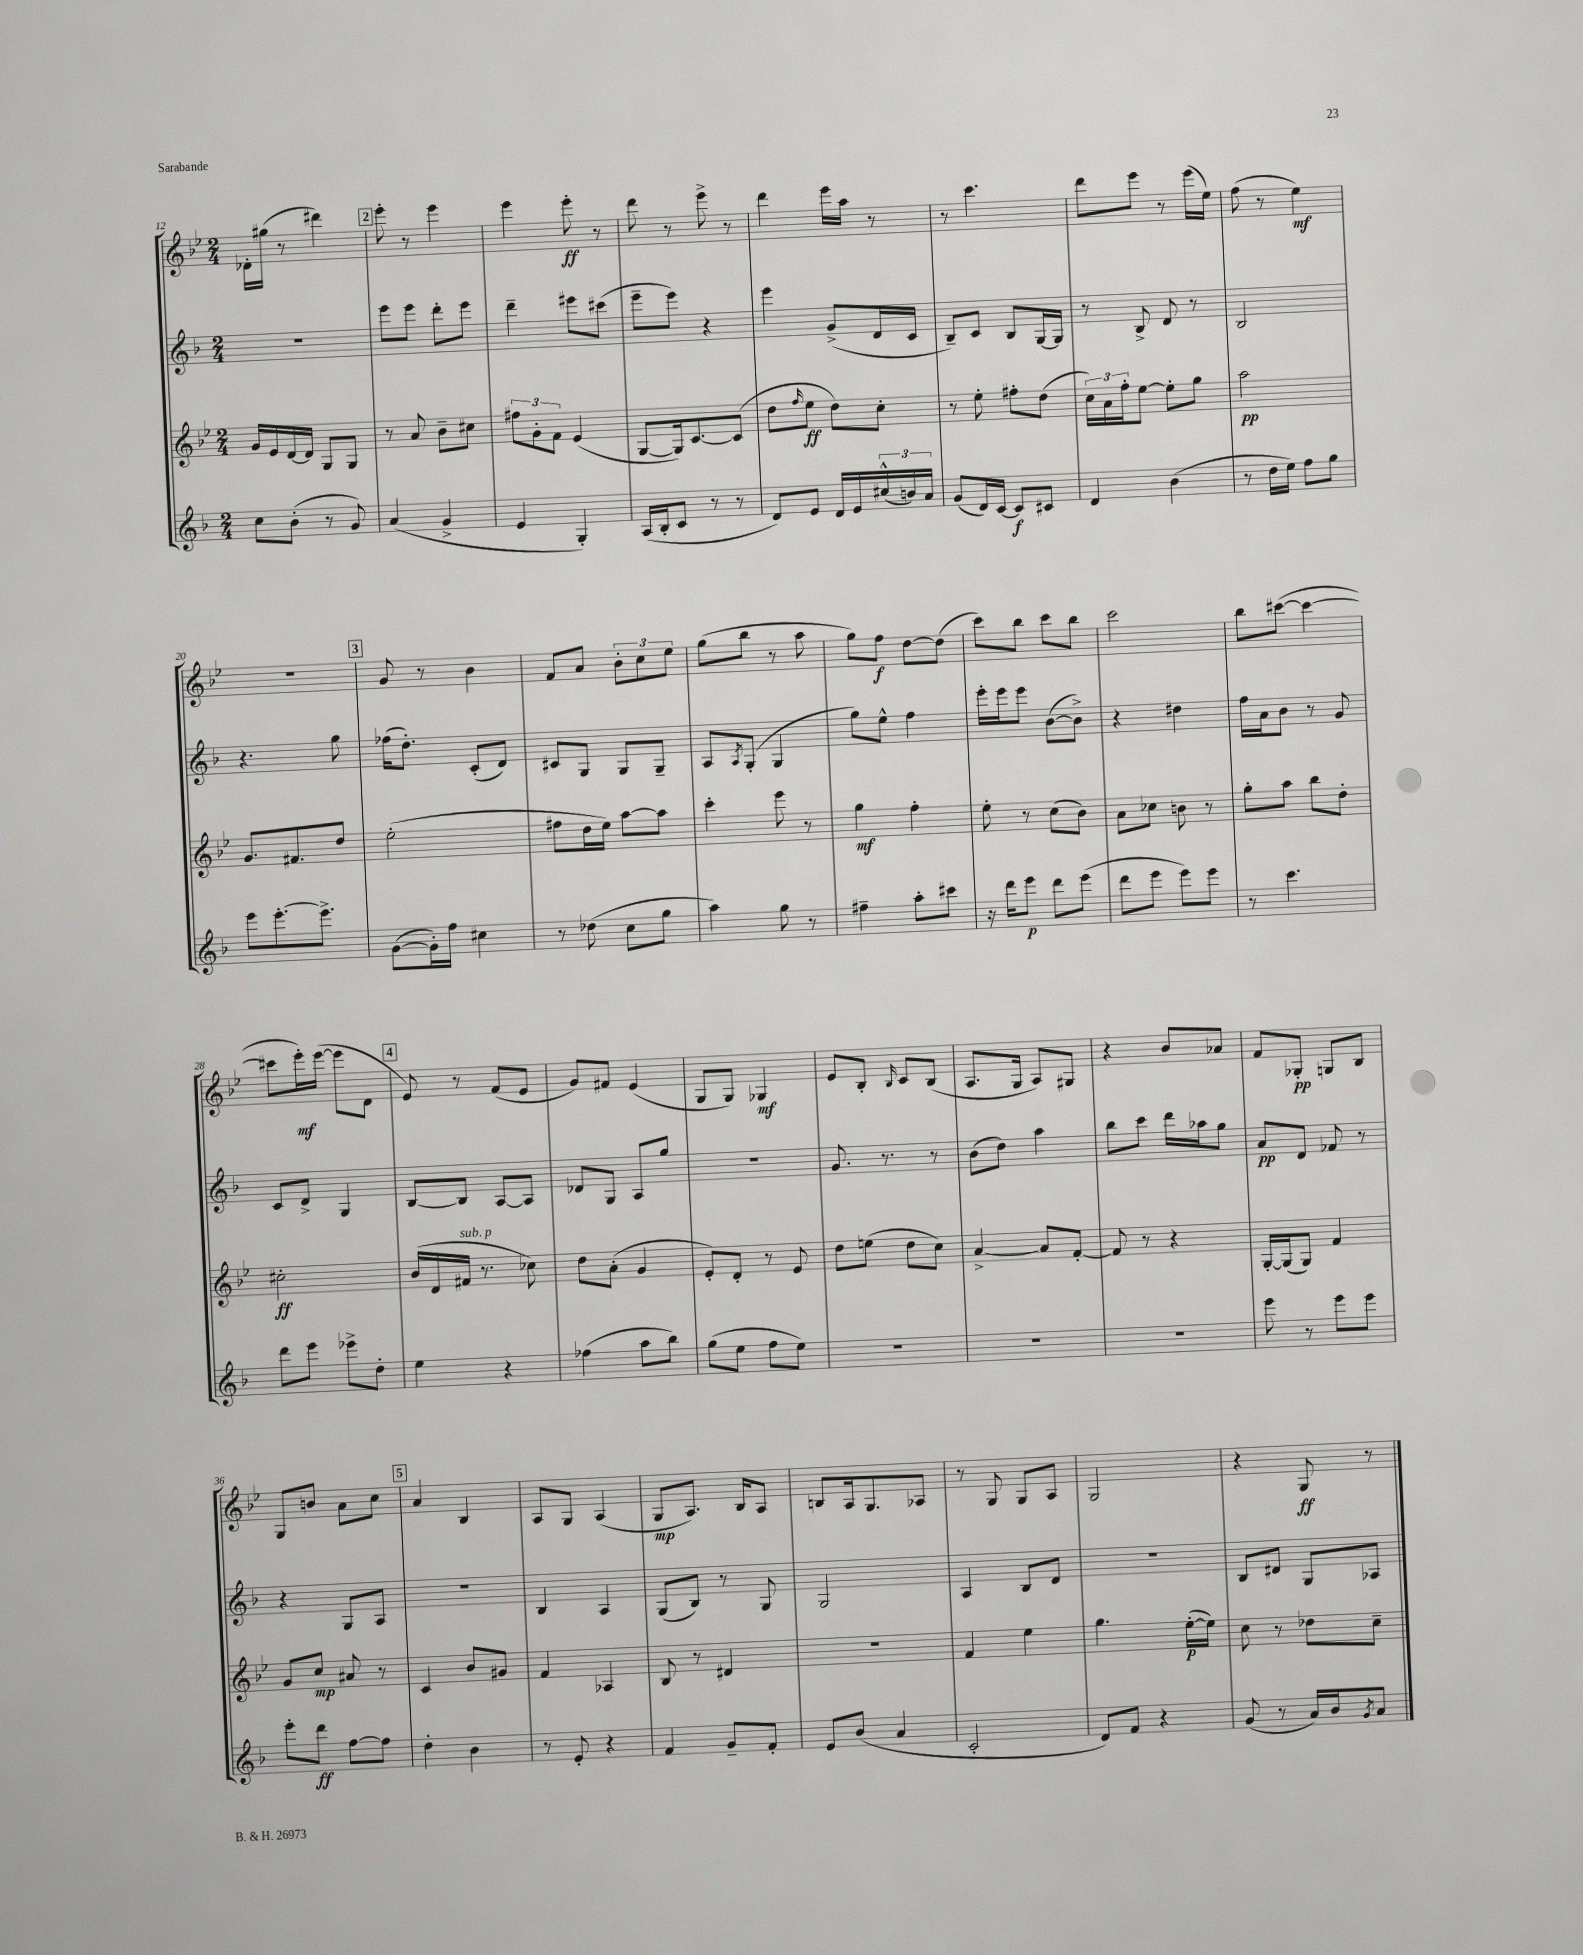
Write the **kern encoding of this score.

**kern	**kern	**kern	**kern
*staff4	*staff3	*staff2	*staff1
*clefG2	*clefG2	*clefG2	*clefG2
*k[b-]	*k[b-e-]	*k[b-]	*k[b-e-]
*M2/4	*M2/4	*M2/4	*M2/4
8cc\L	16g/LL	2r	16d-'\LL
.	16e-/	.	(16gg#\JJ
(8b-'\J	[16d/	.	8r
.	16d/]JJ	.	.
8r	8G/L	.	4ddd#\)
8g/)	8G/J	.	.
=	=	=	=
(4a/	8r	8eee\L	8eee-'\
.	8a/	8eee\J	8r
4g^/	8b-~\L	8ddd'\L	4eee-\
.	8cc#\J	8eee\J	.
=	=	=	=
4e/	12ff#\L	4ddd~\	4eee-\
.	12g'\	.	.
.	12f\J	.	.
4G'/)	(4e-/	8eee#\L	8eee-'\
.	.	(8ccc#\J	8r
=	=	=	=
(16A/LL	[8G/L	8eee~\L	8ddd\
16B-'/J	.	.	.
8c/J	16G/]k)	8eee\J)	8r
.	[8.c/	.	.
8r	.	4r	8eee-^\
8r	(8c/]J	.	8r
=	=	=	=
8d/L)	8dd\L	4eee\	4ddd\
.	16qqff/	.	.
8e/J	8ee-\J	.	.
16d/LL	8dd\L)	(8g^/L	16eee-\LL
16e/	.	.	16aa\JJ
(24cc#^^/	8cc'\J	16d/L	8r
24b/)	.	.	.
.	.	16c/JJ	.
24a/JJ	.	.	.
=	=	=	=
(8g/L	8r	8B-~/L)	8r
16d/L)	8ee-'\	8c/J	4.ccc\
[16c/JJ	.	.	.
8c/]L	8ff#'\L	8B-/L	.
8c#/J	(8dd\J	[16G/L	.
.	.	16G/]JJ	.
=	=	=	=
4d/	24cc\LL)	8r	8ddd\L
.	24a\	.	.
.	24ff'\J	.	.
.	[8ee-\J	8B-^/	8eee-\J
(4b-\	8ee-'\]L	8d/	8r
.	8gg\J	8r	(16eee-\LL
.	.	.	16ee-\JJ)
=	=	=	=
8r	2aa\	2B-/	(8ff\
16dd\LL	.	.	8r
16ee\JJ)	.	.	.
8ff\L	.	.	4ee-\)
8gg\J	.	.	.
=	=	=	=
8eee\L	8.g/L	4.r	2r
[8.eee'\	.	.	.
.	8.f#/	.	.
8.eee^\]J	.	.	.
.	8dd/J	8gg\	.
=	=	=	=
([8g\L	(2ee-'\	(16ff-\LK	8g/
.	.	8.dd'\J)	.
16g'\]L)	.	.	8r
16ff\JJ	.	.	.
4cc#\	.	(8c'/L	4b-\
.	.	8d/J)	.
=	=	=	=
8r	8ff#\L	8c#/L	8f/L
(8dd-\	16dd\L	8G/J	8a/J
.	16ee-\JJ)	.	.
8cc\L	[8aa\L	8G/L	12b-'\L
.	.	.	12cc\
8gg\J	8aa\]J	8G~/J	.
.	.	.	12ee-\J
=	=	=	=
4aa\)	4ccc'\	8A/L	(8gg\L
.	.	8qA/	.
.	.	(8G'/J	8bb-\J
8gg\	8eee-\	4G/	8r
8r	8r	.	8aa\
=	=	=	=
4ff#~\	4gg\	8gg\L)	8gg\L)
.	.	8ee^^\J	8ff\J
8aa'\L	4ff'\	4ff\	[8dd\L
8ccc#\J	.	.	(8dd\]J
=	=	=	=
16r	8ee-'\	16eee'\LL	8ccc\L)
16ddd\LK	.	16eee\J	.
8eee\J	8r	8eee\J	8bb-\J
8ddd\L	(8cc\L	([8b-\L	8ccc\L
(8eee\J	8b-\J)	8b-^\]J)	8bb-\J
=	=	=	=
8ddd\L	8a\L	4r	2ccc\
8eee\J	8cc-\J	.	.
8eee\L)	8b\	4dd#\	.
8eee\J	8r	.	.
=	=	=	=
8r	8gg'\L	16ff\LL	8bb-\L
.	.	16a\J	.
4.ccc\	8aa\J	8b-\J	([8ccc#\J
.	8bb-\L	8r	4ccc#\_
.	8dd'\J	8g/	.
=	=	=	=
8ddd\L	2cc#'\	8c/L	8ccc#\]L
8eee\J	.	8d^/J	16eee-'\L)
.	.	.	([16eee-\JJ
8eee-^\L	.	4G/	8eee-\]L
8dd'\J	.	.	8d\J
=	=	=	=
4ee\	(16b-/LL	[8B-/L	8e-/)
.	16d/	.	.
.	16f#/JJ	8B-/]J	8r
.	8.r	.	.
4r	.	[8A/L	(8f/L
.	8cc-\)	8A/]J	8e-/J
=	=	=	=
(4ff-\	8dd\L	8d-/L	8g/L)
.	(8a'\J	8G/J	8f#/J
8aa\L	4g/	8A/L	(4e-/
8bb-\J)	.	8gg/J	.
=	=	=	=
(8gg\L	8e-'/L)	2r	8G/L
8ee\J	8d'/J	.	8G/J)
8ff\L	8r	.	4G-/
8ee\J)	8e-/	.	.
=	=	=	=
2r	8dd\L	8.g/	8e-/L
.	(8ee\J	.	8B-'/J
.	.	8.r	.
.	.	.	16qqB-/
.	8dd\L	.	8c/L
.	8cc\J)	8r	(8B-/J
=	=	=	=
2r	[4a^/	(8b-\L	8.A/L
.	.	8dd\J)	.
.	.	.	16G/Jk
.	8a/]L	4aa\	8A/L)
.	[8f'/J	.	8G#/J
=	=	=	=
2r	8f/]	8bb-\L	4r
.	8r	8ccc\J	.
.	4r	16ddd\LL	8b-/L
.	.	16aa-\J	.
.	.	8gg\J	8a-/J
=	=	=	=
8eee\	[16G'/LL	8a/L	8f/L
.	(16G/]J	.	.
8r	8G/J)	8d/J	8G-'/J
8eee\L	4f/	8f-/	8G/L
8eee\J	.	8r	8B-/J
=	=	=	=
8eee'\L	8g/L	4r	8G/L
8ddd\J	8cc/J	.	8b/J
[8ff\L	8a#/	8G/L	8a\L
8ff\]J	8r	8A/J	8cc\J
=	=	=	=
4dd'\	4c/	2r	4a/
4b-\	8b-/L	.	4B-/
.	8g#/J	.	.
=	=	=	=
8r	4f/	4B-/	8A/L
8e'/	.	.	8G/J
4r	4A-/	4A/	(4A/
=	=	=	=
4f/	8B-/	(8G/L	8G/L
.	8r	8B-/J)	8.A/J)
8g~/L	4d#/	8r	.
.	.	.	16B-/LK
8f'/J	.	8G/	8A/J
=	=	=	=
8e/L	2r	2G/	8B/L
(8b-/J	.	.	16A/k
.	.	.	8.G/
4a/	.	.	.
.	.	.	8A-/J
=	=	=	=
2c'/	4f/	4A/	8r
.	.	.	8G/
.	4ee-\	8B-/L	8G/L
.	.	8d/J	8A/J
=	=	=	=
8d/L)	4.gg\	2r	2G/
8f/J	.	.	.
4r	.	.	.
.	([16ee-'\LL	.	.
.	16ee-\]JJ)	.	.
=	=	=	=
(8g/	8cc\	8B-/L	4r
8r	8r	8d#/J	.
16a/LL)	8dd-\L	8G/L	8G/
16b-/J	.	.	.
8qg/	.	.	.
8a/J	8cc~\J	8A-/J	8r
==	==	==	==
*-	*-	*-	*-
